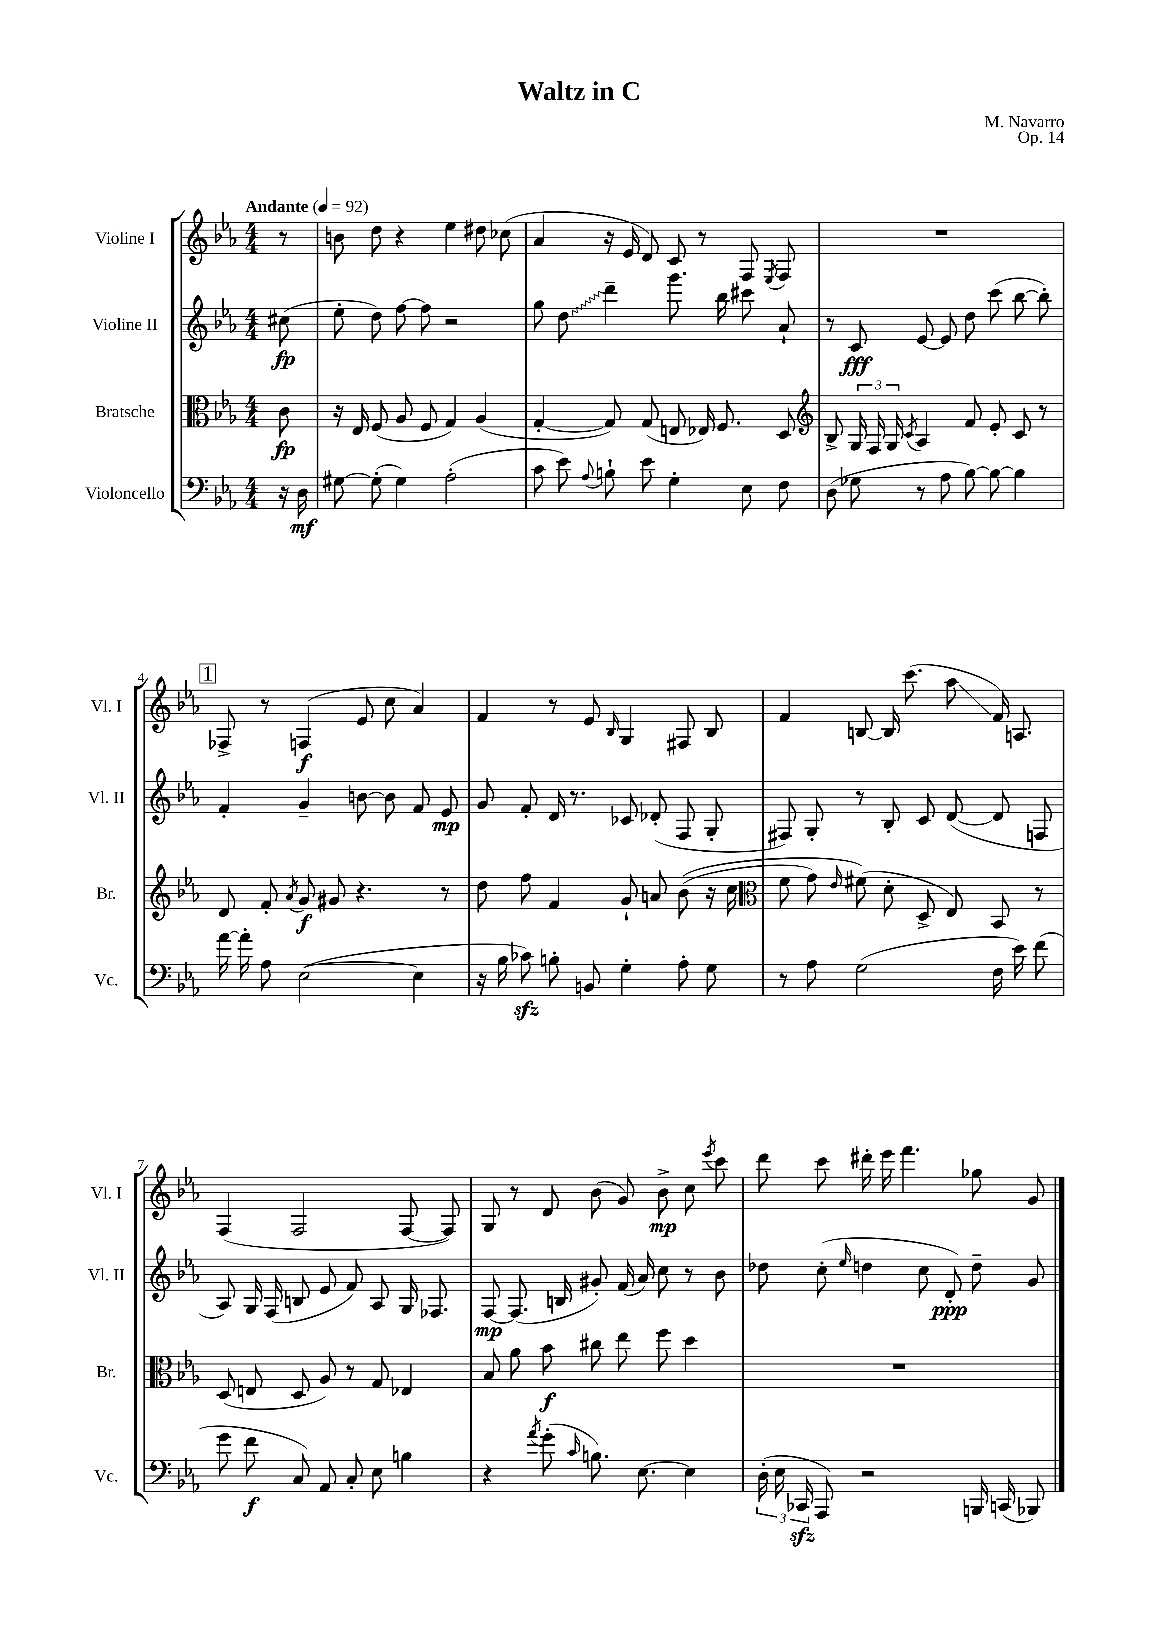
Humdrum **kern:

**kern	**kern	**kern	**kern
*staff4	*staff3	*staff2	*staff1
*clefF4	*clefC3	*clefG2	*clefG2
*k[b-e-a-]	*k[b-e-a-]	*k[b-e-a-]	*k[b-e-a-]
*M4/4	*M4/4	*M4/4	*M4/4
*MM92	*MM92	*MM92	*MM92
16r	8c	(8cc#	8r
16D	.	.	.
=	=	=	=
[8G#	16r	8ee-'	8b
.	16E-	.	.
(8G#']	(8F	8dd)	8dd
4G#)	8A-	[8ff	4r
.	8F	8ff]	.
(2A-'	4G)	2r	4ee-
.	(4A-	.	8dd#
.	.	.	(8cc-
=	=	=	=
8c	[4G'	8gg	4a-
8e-)	.	8dd	.
8qqA-	.	.	.
8B`	8G])	4ddd~	16r
.	.	.	16e-
8e-	(8G	.	8d)
4G'	8E	8.ggg	8c
.	16E-)	.	8r
.	8.F	16bb-	.
8E-	.	8ccc#	8F
.	.	.	8qE-
8F	8D	8a-`	8F
=	=	=	=
*	*clefG2	*	*
(8D	8B-^	8r	1r
8G-	24G	8c	.
.	24F	.	.
.	24G	.	.
.	8qc	.	.
8r	4A-	[8e-	.
8A-	.	8e-]	.
[8B-)	8f	8dd	.
8B-_	8e-'	(8ccc	.
4B-]	8c	[8bb-	.
.	8r	8bb-'])	.
=	=	=	=
[16a-	8d	4f'	8F-^
16a-']	.	.	.
8A-	8f'	.	8r
.	8qa-	.	.
([2E-	8g	4g~	(4F
.	8g#	.	.
.	4.r	[8b	8e-
.	.	8b]	8cc
4E-]	.	8f	4a-)
.	8r	8e-	.
=	=	=	=
16r	8dd	8g	4f
16B-	.	.	.
8c-)	8ff	8f'	.
8B'	4f	16d	8r
.	.	8.r	.
8BB	.	.	8e-
.	.	.	16qqB-
4G'	8g`	8c-	4G
.	8a	(8d-'	.
8A-'	&((8b-	8F	8F#
8G	16r	8G'	8B-
.	16cc	.	.
=	=	=	=
*	*clefC3	*	*
8r	8f	8F#)	4f
8A-	8g)	8G'	.
.	16qqe-	.	.
(2G	(8f#&)	8r	[8B
.	8d'	8B-'	16B]
.	.	.	(8.ccc
.	8D^	8c	.
.	8E-)	([8d	8aa-
16F	8BB-	8d]	16f)
16e-)	.	.	8.A
(8f	8r	8F	.
=	=	=	=
8g	(8D	8A-)	(4F
8f	8E	16G	.
.	.	(16F	.
8C)	8D	8B	2F
8AA-	8A-)	8e-	.
8C'	8r	8f)	.
8E-	8G	8A-	.
4B	4E-	16G	[8F
.	.	8.F-	.
.	.	.	8F])
=	=	=	=
4r	8B-	[8F	8G
.	8a-	(8.F]	8r
8qa-	.	.	.
(8g'	8b-	.	8d
.	.	16B	.
16qqc	.	.	.
8.B)	8cc#	8g#')	(8b-
.	8ee-	(16f	8g)
[8.E-	.	16a-)	.
.	8ff	8cc	8b-^
4E-]	4dd	8r	8cc
.	.	.	8qeee-
.	.	8b-	8ccc
=	=	=	=
(24D'	1r	8dd-	8ddd
24E-	.	.	.
24CC-	.	.	.
8AAA-)	.	(8cc'	8ccc
.	.	16qqee-	.
2r	.	4dd	16ddd#'
.	.	.	16eee-
.	.	.	4.fff
.	.	8cc	.
.	.	8d')	.
16BBB	.	8dd~	8gg-
(16CC	.	.	.
8BBB-)	.	8g	8g
==	==	==	==
*-	*-	*-	*-
